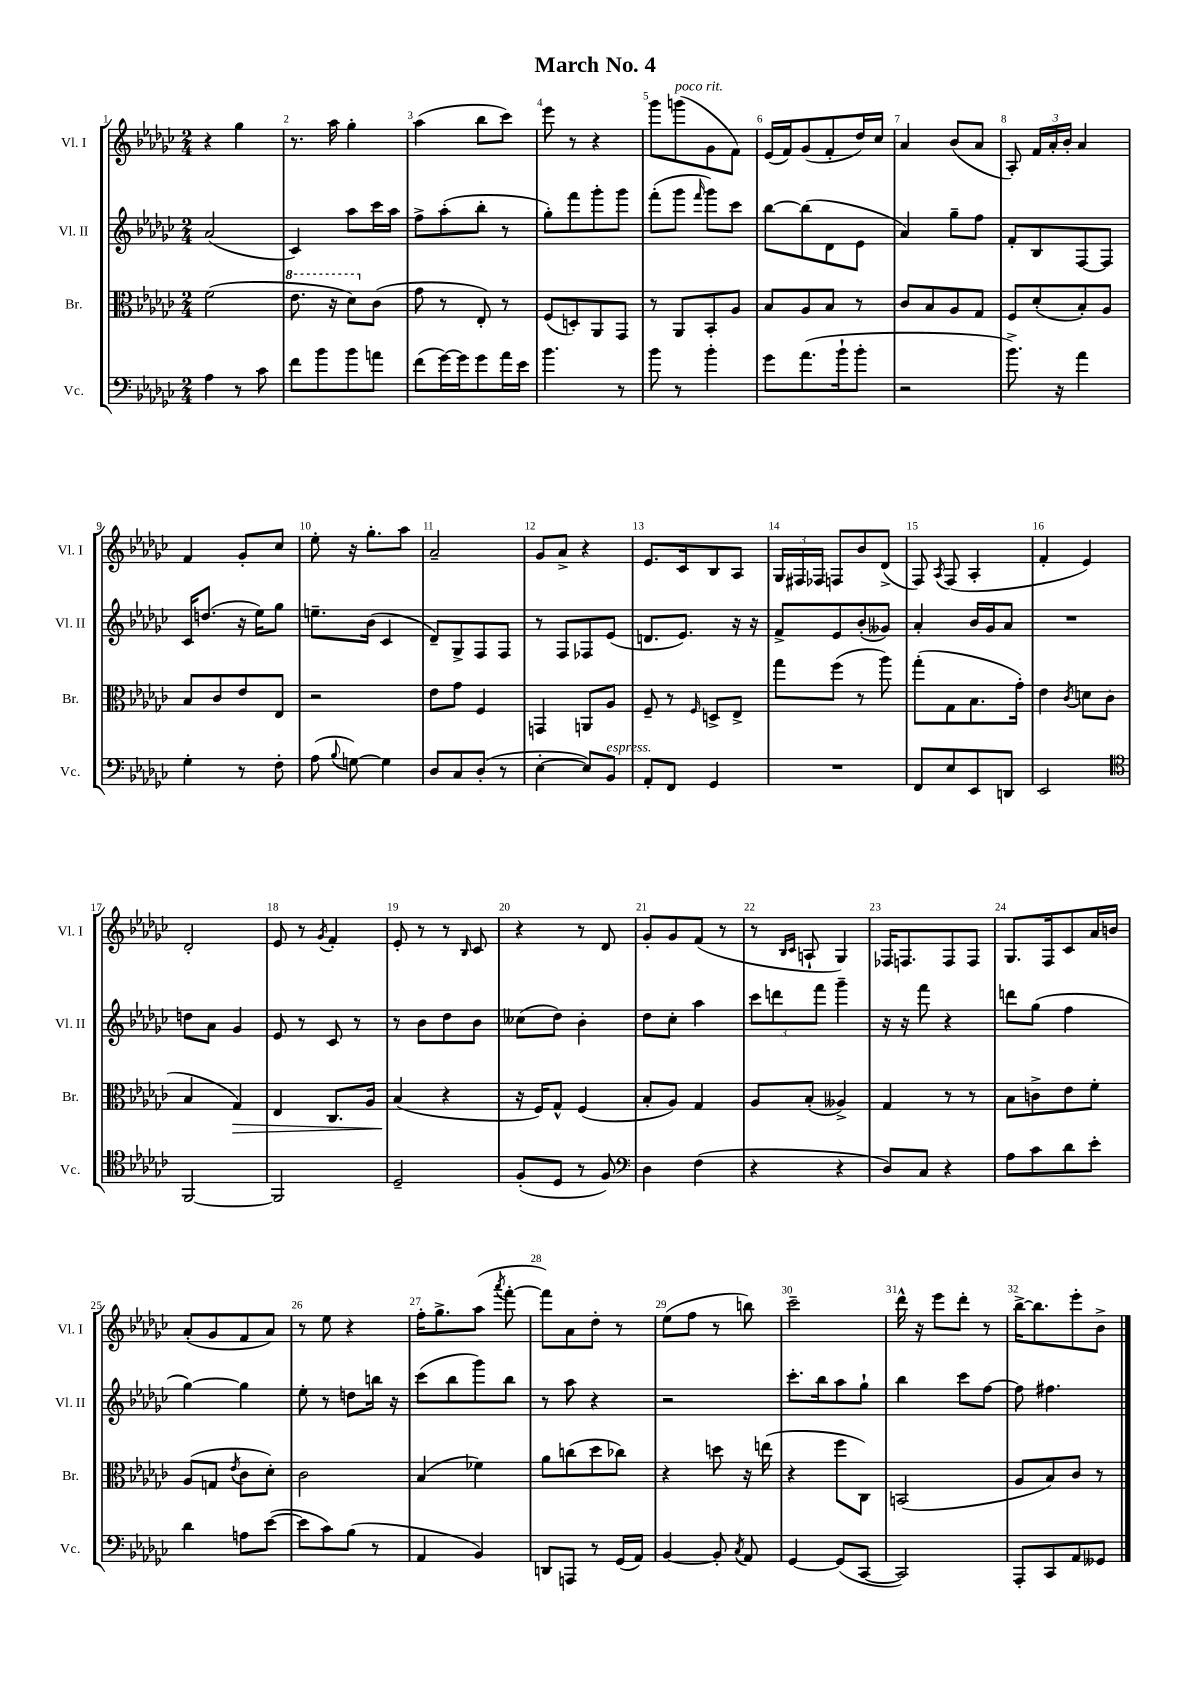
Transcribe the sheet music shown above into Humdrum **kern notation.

**kern	**kern	**dynam	**kern	**kern
*part4	*part3	*part3	*part2	*part1
*staff4	*staff3	*staff3	*staff2	*staff1
*I"Vc.	*I"Br.	*	*I"Vl. II	*I"Vl. I
*I'Vc.	*I'Br.	*	*I'Vl. II	*I'Vl. I
*clefF4	*clefC3	*	*clefG2	*clefG2
*k[b-e-a-d-g-c-]	*k[b-e-a-d-g-c-]	*	*k[b-e-a-d-g-c-]	*k[b-e-a-d-g-c-]
*M2/4	*M2/4	*	*M2/4	*M2/4
=1	=1	=1	=1	=1
4A-\	(2f\	.	(2a-/	4r
8r	.	.	.	4gg-\
8c-\	.	.	.	.
=2	=2	=2	=2	=2
*	*8va	*	*	*
8f\L	8.ee-\	.	4c-/)	8.r
8b-\	.	.	.	.
.	16r	.	.	16aa-\
8b-\	8dd-\L)	.	8aa-\L	4gg-'\
*	*X8va	*	*	*
8an\J	(8c-\J	.	16ccc-\L	.
.	.	.	16aa-\JJ	.
=3	=3	=3	=3	=3
(8f\L	8g-\	.	8ff^\L	(4aa-\
[16g-\L)	8r	.	(8aa-'\	.
16g-\J]	.	.	.	.
8g-\	8E-'/)	.	8bb-'\J	8bb-\L
16a-\L	8r	.	8r	8ccc-\J)
16e-\JJ	.	.	.	.
=4	=4	=4	=4	=4
4.b-\	(8F/L	.	8gg-'\L)	8eee-\
.	8Dn'/)	.	8fff\	8r
.	8AA-/	.	8ggg-'\	4r
8r	8GG-/J	.	8ggg-\J	.
=5	=5	=5	=5	=5
8b-\	8r	.	(8fff'\L	8ggg-\L
!	!	!	!	!LO:TX:a:i:t=poco rit.
8r	8AA-/L	.	8ggg-\J	(8gggn\
.	.	.	16qqfff/	.
4b-'\	8BB-'/	.	8ggg-\L)	8g-\
.	8A-/J	.	8ccc-\J	8f\J)
=6	=6	=6	=6	=6
8g-\L	8B-/L	.	[8bb-\L	(16e-/LL
.	.	.	.	16f/J)
(8.a-\	8A-/	.	(8bb-\]	(8g-/
.	8B-/J	.	8d-\	8f'/
16b-`\k	.	.	.	.
8b-'\J	8r	.	8e-\J	16dd-/L)
.	.	.	.	16cc-/JJ
=7	=7	=7	=7	=7
2r	8c-/L	.	4a-/)	4a-/
.	8B-/	.	.	.
.	8A-/	.	8gg-~\L	(8b-/L
.	8G-/J	.	8ff\J	8a-/J
=8	=8	=8	=8	=8
8.b-^\)	8F/L	.	8f'/L	8A-'/)
.	(8d-'/	.	8B-/	24f/LL
.	.	.	.	24a-'/
16r	.	.	.	.
.	.	.	.	24b-'/JJ
4a-\	8B-'/)	.	[8F/	4a-/
.	8A-/J	.	8F/J]	.
!!LO:LB:g=z
=9	=9	=9	=9	=9
4G-'\	8B-/L	.	16c-/KL	4f/
.	.	.	(8.ddn/J	.
.	8c-/	.	.	.
8r	8e-/	.	16r	8g-'/L
.	.	.	16ee-\KL)	.
8F'\	8E-/J	.	8gg-\J	8cc-/J
=10	=10	=10	=10	=10
(8A-\	2r	.	8.een~\L	8ee-'\
8qqB-/	.	.	.	.
[8Gn\)	.	.	.	16r
.	.	.	(16b-\Jk	8.gg-'\L
4G\]	.	.	4c-/	.
.	.	.	.	8aa-\J
=11	=11	=11	=11	=11
8D-/L	8e-\L	.	8d-~/L)	2a-~/
8C-/	8g-\J	.	8G-^/	.
(8D-'/J	4F/	.	8F/	.
8r	.	.	8F/J	.
=12	=12	=12	=12	=12
[4E-'\	4GGn/	.	8r	8g-/L
.	.	.	8F/L	8a-^/J
8E-/L])	8AAn/L	.	8F-X/	4r
!LO:TX:a:i:t=espress.	!	!	!	!
8BB-/J	8A-/J	.	(8e-/J	.
=13	=13	=13	=13	=13
8AA-'/L	8F~/	.	8.dn/L	8.e-/L
8FF/J	8r	.	.	.
.	.	.	8.e-/J)	16c-/k
.	16qqF/	.	.	.
4GG-/	8Dn^/L	.	.	8B-/
.	8E-^/J	.	16r	8A-/J
.	.	.	16r	.
=14	=14	=14	=14	=14
2r	8gg-\L	.	8f^/L	24G-/LL
.	.	.	.	24F#X/
.	.	.	.	24F-X/JJ
.	(8ff\J	.	8e-/	8Fn/L
.	8r	.	(8b-'/	8b-/
.	8aa-\)	.	8g--X/J)	(8d-^/J
=15	=15	=15	=15	=15
8FF/L	(8gg-'\L	.	4a-'/	8F/)
.	.	.	.	8qA-/
8E-/	8G-\	.	.	(8F/
8EE-/	8.B-\	.	16b-/LL	4A-'/
.	.	.	16g-/J	.
8DDn/J	.	.	8a-/J	.
.	16g-'\Jk)	.	.	.
=16	=16	=16	=16	=16
2EE-/	4e-\	.	2r	4f'/
.	8qc-/	.	.	.
.	8dn\L	.	.	4e-/)
.	(8c-\J	.	.	.
!!LO:LB:g=z
=17	=17	=17	=17	=17
*clefC4	*	*	*	*
[2FF/	4B-/	.	8ddn\L	2d-'/
.	.	.	8a-\J	.
!	!	!LO:HP:b	!	!
.	4G-/)	>	4g-/	.
=18	=18	=18	=18	=18
2FF/]	4E-/	.	8e-/	8e-/
.	.	.	8r	8r
.	.	.	.	8qg-/
.	8.C-/L	.	8c-/	4f'/
.	.	.	8r	.
.	16A-/Jk	.	.	.
=19	=19	=19	=19	=19
2D-~/	(4B-/	.	8r	8e-'/
.	.	.	8b-\L	8r
.	4r	]	8dd-\	8r
.	.	.	.	16qqB-/
.	.	.	8b-\J	8c-/
=20	=20	=20	=20	=20
(8F'/L	16r	.	(8cc--X\L	4r
.	16F/KL)	.	.	.
8D-/J	8G-^^/J	.	8dd-\J)	.
8r	(4F/	.	4b-'\	8r
8F/)	.	.	.	8d-/
=21	=21	=21	=21	=21
*clefF4	*	*	*	*
4D-\	8B-'/L	.	8dd-\L	8g-'/L
.	8A-/J)	.	8cc-'\J	8g-/
(4F\	4G-/	.	4aa-\	(8f/J
.	.	.	.	8r
=22	=22	=22	=22	=22
4r	8A-/L	.	12ccc-\L	8r
.	.	.	12dddn\	.
.	.	.	.	16qqB-/LL
.	.	.	.	16qqc-/JJ
.	(8B-'/J	.	.	8An`/
.	.	.	12fff\J	.
4r	4A--X^/)	.	4ggg-~\	4G-/)
=23	=23	=23	=23	=23
8D-/L)	4G-/	.	16r	16F-X/KL
.	.	.	16r	8.Fn/
8C-/J	.	.	8fff\	.
4r	8r	.	4r	8F/
.	8r	.	.	8F/J
=24	=24	=24	=24	=24
8A-\L	8B-\L	.	8dddn\L	8.G-/L
8c-\	8cn^\	.	(8gg-\J	.
.	.	.	.	16F/k
8d-\	8e-\	.	4ff\	8c-/
8e-'\J	8f'\J	.	.	16a-/L
.	.	.	.	16bn/JJ
!!LO:LB:g=z
=25	=25	=25	=25	=25
4d-\	(8A-/L	.	[4gg-\)	(8a-'/L
.	8Gn/J	.	.	8g-/
.	8qe-/	.	.	.
8An\L	8c-\L	.	4gg-\]	8f/
([8e-\J	8d-'\J)	.	.	8a-/J)
=26	=26	=26	=26	=26
8e-\L]	2c-\	.	8ee-'\	8r
8c-\)	.	.	8r	8ee-\
(8B-\J	.	.	8ddn\L	4r
8r	.	.	16bbn\Jk	.
.	.	.	16r	.
=27	=27	=27	=27	=27
4AA-/	(4B-/	.	(8ccc-\L	16ff'\KL
.	.	.	.	8.gg-^\
.	.	.	8bb-\	.
4BB-/)	4f-X\)	.	8ggg-\)	(8aa-\J
.	.	.	.	8qaaa-/
.	.	.	8bb-\J	[8fff'\
=28	=28	=28	=28	=28
8DDn/L	8a-\L	.	8r	8fff\L])
8AAAn/J	(8ccn\	.	8aa-\	8a-\
8r	8dd-\	.	4r	8dd-'\J
(16GG-/LL	8cc-X\J)	.	.	8r
16AA-/JJ)	.	.	.	.
=29	=29	=29	=29	=29
[4BB-/	4r	.	2r	(8ee-\L
.	.	.	.	8ff\J
8BB-'/]	8ddn\	.	.	8r
8qC-/	.	.	.	.
8AA-/	16r	.	.	8bbn\)
.	(16een\	.	.	.
=30	=30	=30	=30	=30
[4GG-/	4r	.	8.ccc-'\L	2ccc-~\
.	.	.	16bb-\k	.
(8GG-/L]	8ff\L	.	8aa-\	.
[8CC-/J	8C-\J)	.	8gg-`\J	.
=31	=31	=31	=31	=31
2CC-/])	(2BBn/	.	4bb-\	16ddd-^^\
.	.	.	.	16r
.	.	.	.	8eee-\L
.	.	.	8ccc-\L	8ddd-'\J
.	.	.	[8ff\J	8r
=32	=32	=32	=32	=32
8AAA-'/L	8A-/L	.	8ff\]	[16bb-^\KL
.	.	.	.	8.bb-\]
8CC-/	8B-/)	.	4.ff#X\	.
8AA-/	8c-/J	.	.	8eee-'\
8GG--X/J	8r	.	.	8b-^\J
==	==	==	==	==
*-	*-	*-	*-	*-
